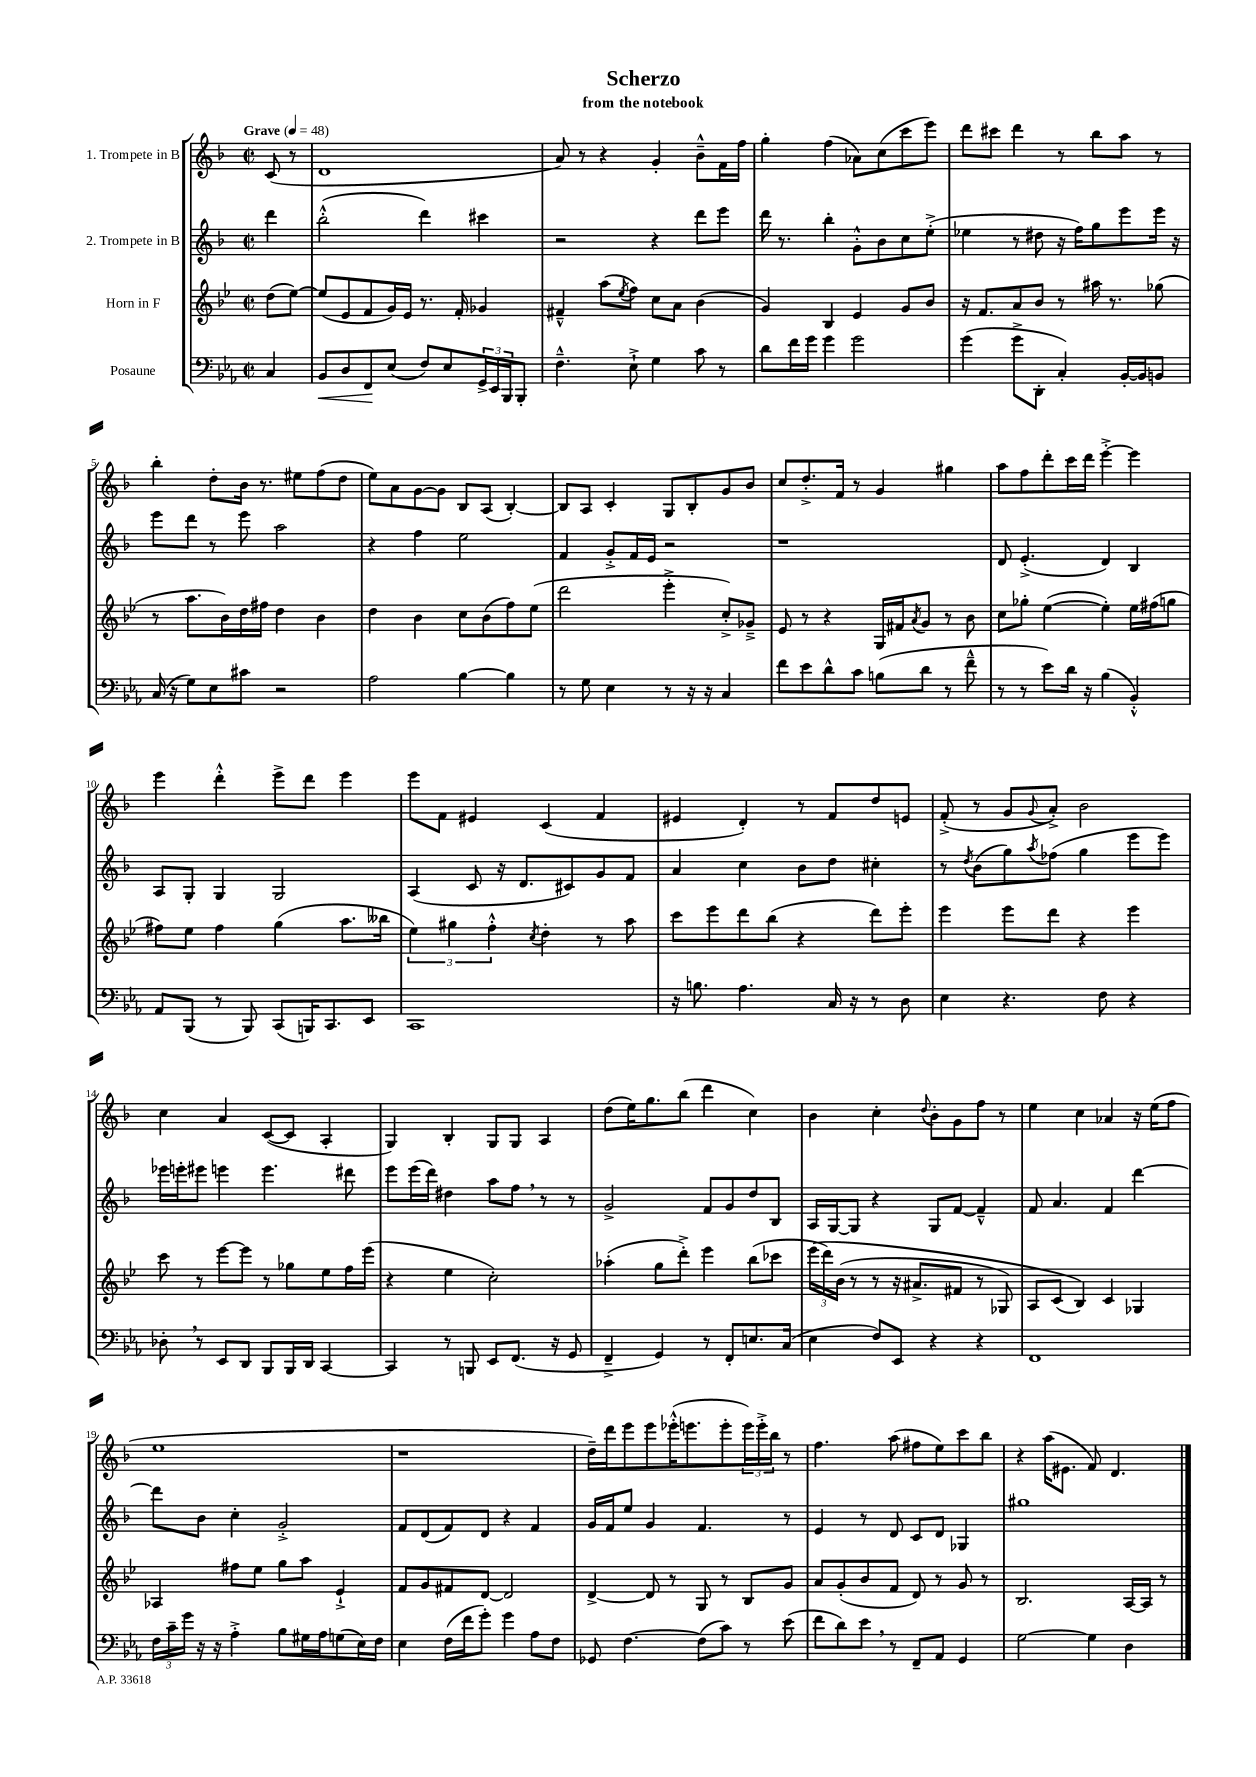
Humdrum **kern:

**kern	**dynam	**kern	**kern	**kern
*part4	*part4	*part3	*part2	*part1
*staff4	*staff4	*staff3	*staff2	*staff1
*I"Posaune	*	*I"Horn in F	*I"2. Trompete in B	*I"1. Trompete in B
*clefF4	*	*clefG2	*clefG2	*clefG2
*k[b-e-a-]	*	*k[b-e-]	*k[b-]	*k[b-]
*M2/2	*	*M2/2	*M2/2	*M2/2
*met(c|)	*	*met(c|)	*met(c|)	*met(c|)
*MM48	*	*MM48	*MM48	*MM48
=	=	=	=	=
!	!	!	!	!LO:TX:a:B:t=Grave
4C/	.	(8dd\L	4ddd\	(8c/
.	.	[8ee-\J)	.	8r
=1	=1	=1	=1	=1
!	!LO:HP:b	!	!	!
8BB-/L	<	(8ee-/L]	(2bb-'^^\	1d
8D/	.	8e-/	.	.
8FF/	.	8f/	.	.
(8E-/J	[	16g/L)	.	.
.	.	16e-/JJ	.	.
8F/L)	.	8.r	4ddd\)	.
8E-/	.	.	.	.
.	.	16f'/	.	.
24GG^/L	.	4g-X/	4ccc#X\	.
24EE-/	.	.	.	.
24BBB-/J	.	.	.	.
8BBB-'/J	.	.	.	.
=2	=2	=2	=2	=2
4.F~^^\	.	4f#X~^^/	2r	8a/)
.	.	.	.	8r
.	.	(8aa\L	.	4r
.	.	8qee-/	.	.
8E-`^\	.	8ff\J)	.	.
4G\	.	8cc\L	4r	4g'/
.	.	8a\J	.	.
8c\	.	(4b-\	8ddd\L	8b-~^^\L
8r	.	.	8eee\J	16f\L
.	.	.	.	16ff\JJ
=3	=3	=3	=3	=3
8d\L	.	4g/)	16ddd\	4gg'\
.	.	.	8.r	.
16f\L	.	.	.	.
16g\JJ	.	.	.	.
4g\	.	4B-/	4bb-'\	(4ff\
2g\	.	4e-/	8g'^^\L	8a-X\L)
.	.	.	8b-\	(8cc\
.	.	8g/L	8cc\	8ccc\
.	.	8b-/J	(8ee'^\J	8eee\J)
=4	=4	=4	=4	=4
(4g\	.	16r	4ee-X\	8ddd\L
.	.	8.f/L	.	.
.	.	.	.	8ccc#X\J
8g^\L	.	8a/	8r	4ddd\
8DD'\J	.	8b-/J	8dd#X\	.
4C'/)	.	8r	16r	8r
.	.	.	16ff\KL)	.
.	.	16aa#X\	8gg\	8bb-\L
.	.	8.r	.	.
[16BB-'/LL	.	.	8eee\	8aa\J
16BB-/J]	.	.	.	.
8BBn/J	.	(8gg-X\	16eee\Jk	8r
.	.	.	16r	.
!!LO:LB:g=z
=5	=5	=5	=5	=5
(16C/	.	8r	8eee\L	4bb-'\
16r	.	.	.	.
8G\L)	.	8.aa\L	8ddd\J	.
8E-\	.	.	8r	8dd'\L
.	.	16b-\L)	.	.
8c#X\J	.	16dd\	8eee\	16b-\Jk
.	.	16ff#X\JJ	.	8.r
2r	.	4dd\	2aa\	.
.	.	.	.	8ee#X\L
.	.	4b-\	.	(8ff\
.	.	.	.	8dd\J
=6	=6	=6	=6	=6
2A-\	.	4dd\	4r	8ee\L)
.	.	.	.	8a\
.	.	4b-\	4ff\	[8g\
.	.	.	.	8g\J]
[4B-\	.	8cc\L	2ee\	8B-/L
.	.	(8b-\	.	(8A/J
4B-\]	.	8ff\)	.	[4B-'/)
.	.	(8ee-\J	.	.
=7	=7	=7	=7	=7
8r	.	2ddd\	4f/	8B-/L]
8G\	.	.	.	8A/J
4E-\	.	.	8g'^/L	4c'/
.	.	.	16f/L	.
.	.	.	16e/JJ	.
8r	.	4eee-'^\	2r	8G/L
16r	.	.	.	8B-'/
16r	.	.	.	.
4C/	.	8cc'^/L)	.	8g/
.	.	8g-X~^/J	.	8b-/J
=8	=8	=8	=8	=8
8f\L	.	8e-/	1r	8cc/L
8e-\	.	8r	.	8.dd'^/
8d^^\	.	4r	.	.
.	.	.	.	16f/Jk
8c\J	.	.	.	8r
(8Bn\L	.	16G/LL	.	4g/
.	.	16f#X/J	.	.
.	.	8qa/	.	.
8d\J	.	8g/J	.	.
8r	.	8r	.	4gg#X\
8f~^^\	.	8b-\	.	.
=9	=9	=9	=9	=9
8r	.	8cc\L	8d/	8aa\L
8r	.	8gg-X'\J	(4.e'^/	8ff\
8e-\L)	.	([4ee-\	.	8ddd'\
16d\Jk	.	.	.	16ccc\L
16r	.	.	.	16ddd\JJ
(4B-\	.	4ee-'\])	4d/)	[4eee'^\
4BB-'^^/)	.	16ee-\LL	4B-/	4eee\]
.	.	(16ff#X\J	.	.
.	.	8ggn\J	.	.
!!LO:LB:g=z
=10	=10	=10	=10	=10
8AA-/L	.	8ff#X\L)	8A/L	4eee\
(8BBB-/J	.	8ee-\J	8G'/J	.
8r	.	4ff#\	4G/	4ddd'^^\
8BBB-/)	.	.	.	.
(8CC/L	.	(4gg\	2G/	8eee^\L
16BBBn/K)	.	.	.	8ddd\J
8.CC/	.	.	.	.
.	.	8.aa\L	.	4eee\
8EE-/J	.	.	.	.
.	.	16bb--X\Jk	.	.
=11	=11	=11	=11	=11
1CC	.	6ee-\)	(4A/	8eee\L
.	.	.	.	8f\J
.	.	6gg#X\	.	.
.	.	.	8c/	4e#X/
.	.	6ff'^^\	.	.
.	.	.	16r	.
.	.	.	8.d/L	.
.	.	8qcc/	.	.
.	.	4dd'\	.	(4c/
.	.	.	8c#X/)	.
.	.	8r	8g/	4f/
.	.	8aa\	8f/J	.
=12	=12	=12	=12	=12
16r	.	8ccc\L	4a/	4e#X/
8.Bn\	.	.	.	.
.	.	8eee-\	.	.
4.A-\	.	8ddd\	4cc\	4d'/)
.	.	(8bb-\J	.	.
.	.	4r	8b-\L	8r
16C/	.	.	8dd\J	8f/L
16r	.	.	.	.
8r	.	8ddd\L)	4cc#X'\	8dd/
8D\	.	8eee-'\J	.	8en/J
=13	=13	=13	=13	=13
4E-\	.	4eee-\	8r	(8f'^/
.	.	.	8qdd/	.
.	.	.	(8b-\L	8r
4.r	.	8eee-\L	8gg\)	8g/L
.	.	.	8qaa/	8qqg/
.	.	8ddd\J	(8ff-X\J	8a'^/J)
.	.	4r	4gg\	2b-\
8F\	.	.	.	.
4r	.	4eee-\	8eee\L	.
.	.	.	8eee\J)	.
!!LO:LB:g=z
=14	=14	=14	=14	=14
8D-X',\	.	8ccc\	16eee-X\LL	4cc\
.	.	.	16eeen'\J	.
8r	.	8r	8eee#X\J	.
8EE-/L	.	[8eee-\L	4eeen\	4a/
8DD/J	.	8eee-\J]	.	.
8BBB-/L	.	8r	4.eee\	([8c/L
16BBB-/L	.	8gg-X\L	.	8c/J]
16DD/JJ	.	.	.	.
[4CC/	.	8ee-\	.	4A'/
.	.	16ff\L	8ddd#X\	.
.	.	(16eee-\JJ	.	.
=15	=15	=15	=15	=15
4CC/]	.	4r	8eee\L	4G/)
.	.	.	(16eee\L	.
.	.	.	16ddd\JJ)	.
8r	.	4ee-\	4dd#X\	4B-'/
8BBBn/	.	.	.	.
8EE-/L	.	2cc'\)	8aa\L	8G/L
(8.FF/J	.	.	8ff,\J	8G/J
.	.	.	8r	4A/
16r	.	.	.	.
8GG/	.	.	8r	.
=16	=16	=16	=16	=16
4FF~^/	.	(4aa-X'\	2g^/	(8dd\L
.	.	.	.	16ee\K)
.	.	.	.	8.gg\
4GG/)	.	8gg\L	.	.
.	.	8ddd'^\J)	.	(8bb-\J
8r	.	4eee-\	8f/L	4ddd\
8FF'/L	.	.	8g/	.
8.En/	.	(8bb-\L	8dd/	4cc\)
.	.	8ccc-X\J	8B-/J	.
(16C/Jk	.	.	.	.
=17	=17	=17	=17	=17
4E-\	.	(24eee-\LL	16A/LL	4b-\
.	.	24ddd\)	.	.
.	.	.	[16G/J	.
.	.	(24b-\JJ	.	.
.	.	8r	8G/J]	.
8F/L)	.	8r	4r	4cc'\
8EE-/J	.	16r	.	.
.	.	8.a#X^/L	.	.
.	.	.	.	8qqdd/
4r	.	.	8G/L	8b-'\L
.	.	8f#X/J	[8f/J	8g\
4r	.	8r	4f~^^/]	8ff\J
.	.	8G-X/)	.	8r
=18	=18	=18	=18	=18
1FF	.	8A/L	8f/	4ee\
.	.	(8c/J	4.a/	.
.	.	4B-/))	.	4cc\
.	.	4c/	4f/	4a-X/
.	.	4G-X/	[4ddd\	16r
.	.	.	.	(16ee\KL
.	.	.	.	8ff\J
!!LO:LB:g=z
=19	=19	=19	=19	=19
24F\LL	.	4A-X/	8ddd\L]	1ee
24c~\	.	.	.	.
24g\JJ	.	.	.	.
16r	.	.	8b-\J	.
16r	.	.	.	.
4A-'^\	.	8ff#X\L	4cc'\	.
.	.	8ee-\J	.	.
8B-\L	.	8gg\L	2g'^/	.
16G#X\L	.	8aa\J	.	.
16A-\J	.	.	.	.
(8Gn\	.	4e-`^/	.	.
16E-\L)	.	.	.	.
16F\JJ	.	.	.	.
=20	=20	=20	=20	=20
4E-\	.	8f/L	8f/L	1r
.	.	8g/	(8d/	.
(16F\LL	.	8f#X/	8f/)	.
16f\J	.	.	.	.
8g'\J)	.	[8d/J	8d/J	.
4g\	.	2d/]	4r	.
8A-\L	.	.	4f/	.
8F\J	.	.	.	.
=21	=21	=21	=21	=21
8GG-X/	.	[4d^/	16g/LL	16dd~\LL)
.	.	.	16f/J	16ddd\J
[4.F\	.	.	8ee/J	8eee\
.	.	8d/]	4g/	8eee\
.	.	8r	.	(16eee-X'^^\K
.	.	.	.	8.eeen\
(8F\L]	.	8G/	4.f/	.
8c\J)	.	8r	.	8eee'\
8r	.	8B-/L	.	24eee\L)
.	.	.	.	24eee'^\
.	.	.	.	24bb-\JJ
(8e-\	.	8g/J	8r	8r
=22	=22	=22	=22	=22
8f\L	.	8a/L	4e/	4.ff\
8d\)	.	(8g'/	.	.
8e-,\J	.	8b-/	8r	.
8r	.	8f/J	8d/	(8aa\
8FF~/L	.	8d/)	8c/L	8ff#X\L
8AA-/J	.	8r	8d/J	8ee\)
4GG/	.	8g/	4G-X/	8ccc\
.	.	8r	.	8bb-\J
=23	=23	=23	=23	=23
[2G\	.	2.B-/	1gg#X	4r
.	.	.	.	(16aa\KL
.	.	.	.	8.e#X\J
4G\]	.	.	.	8f/)
.	.	.	.	4.d/
4D\	.	[16A/LL	.	.
.	.	16A/JJ]	.	.
.	.	8r	.	.
==	==	==	==	==
*-	*-	*-	*-	*-
